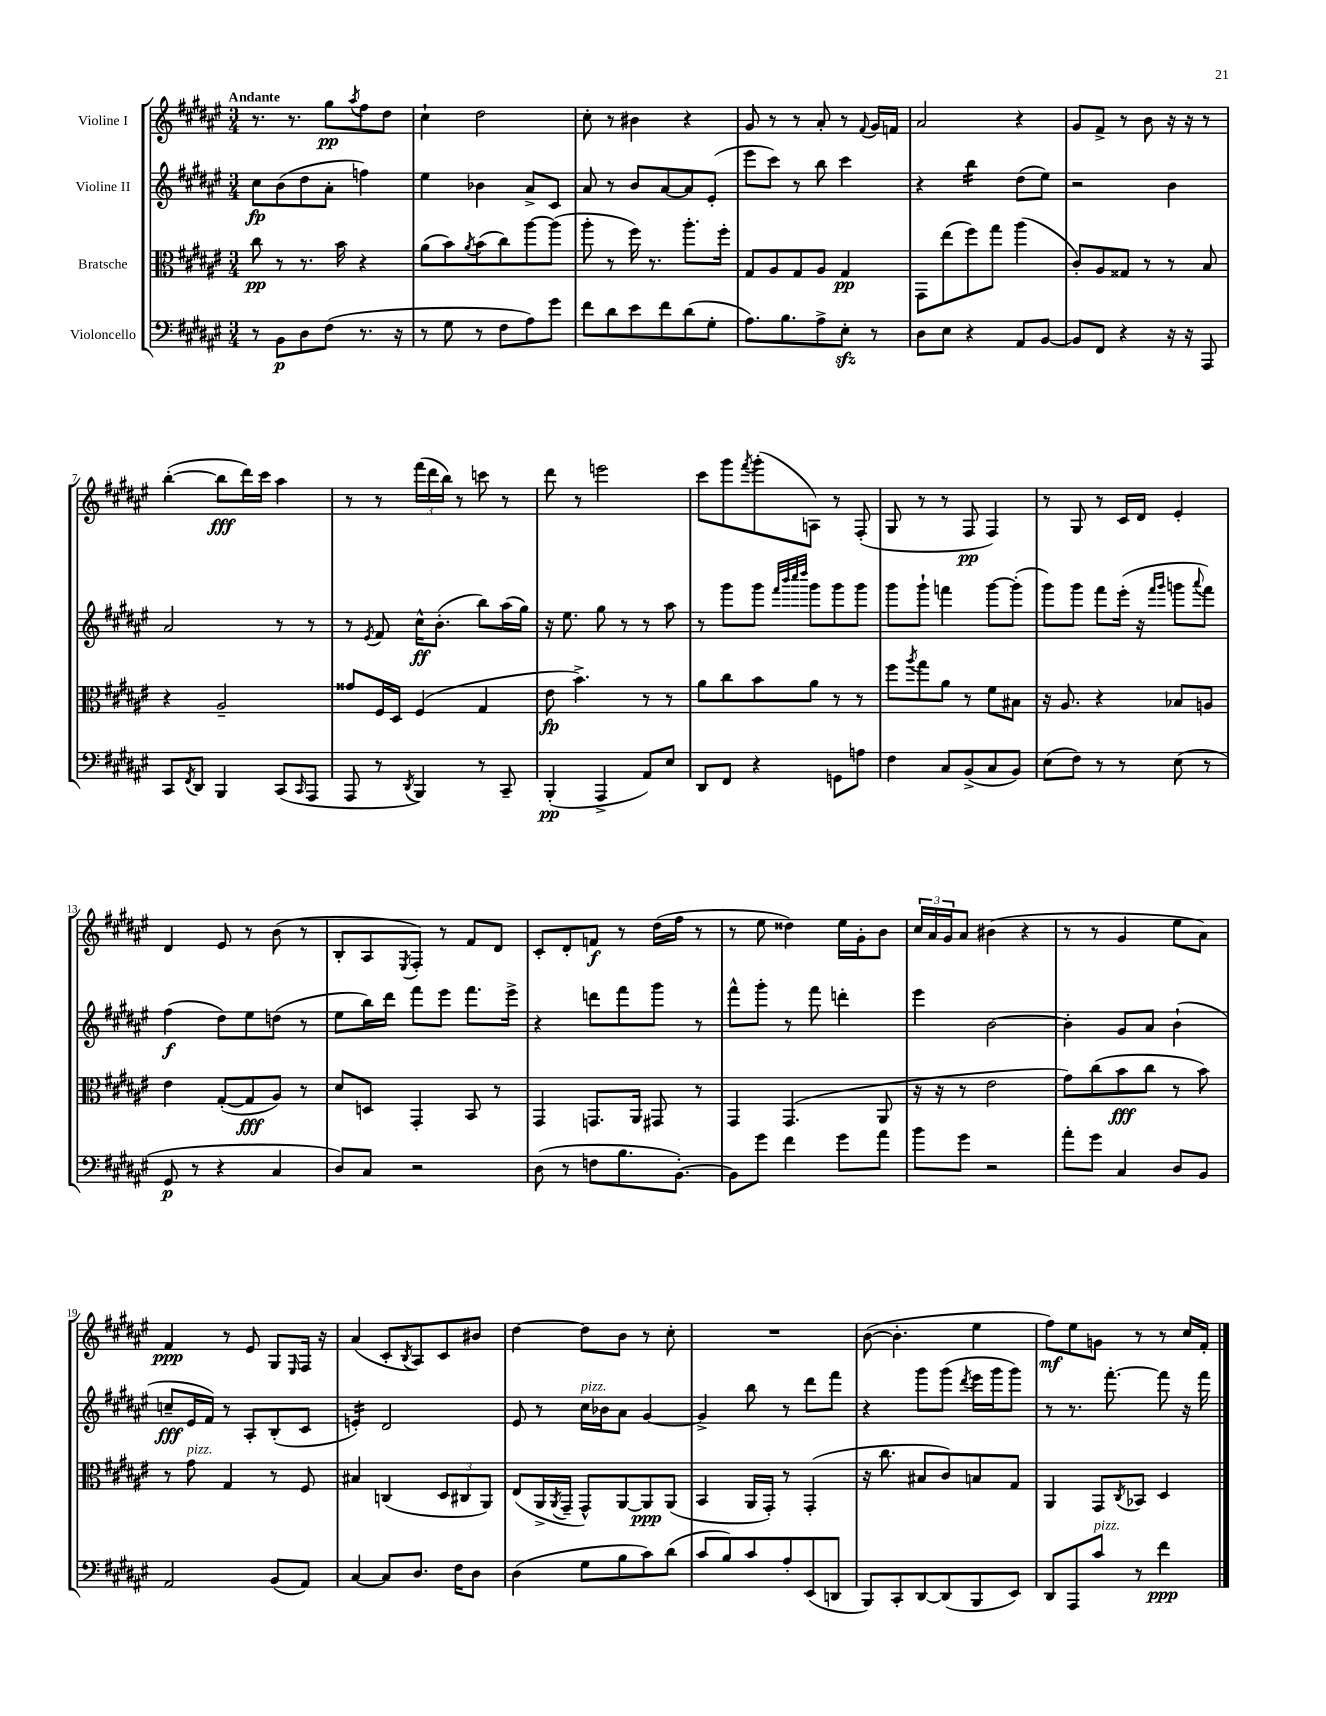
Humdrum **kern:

**kern	**kern	**kern	**kern
*staff4	*staff3	*staff2	*staff1
*clefF4	*clefC3	*clefG2	*clefG2
*k[f#c#g#d#a#e#]	*k[f#c#g#d#a#e#]	*k[f#c#g#d#a#e#]	*k[f#c#g#d#a#e#]
*M3/4	*M3/4	*M3/4	*M3/4
8r	8cc#	8cc#	8.r
8BB	8r	(8b	.
.	.	.	8.r
8D#	8.r	8dd#	.
(8F#	.	8a#'	8gg#
.	16b	.	.
.	.	.	8qaa#
8.r	4r	4ff)	8ff#
.	.	.	8dd#
16r	.	.	.
=	=	=	=
8r	(8a#	4ee#	4cc#`
8G#	8b)	.	.
.	8qa#	.	.
8r	(8b	4b-	2dd#
8F#	8cc#)	.	.
8A#)	[8aa#	8a#^	.
8g#	(8aa#]	8c#	.
=	=	=	=
8f#	8aa#'	8a#	8cc#'
8d#	8r	8r	8r
8e#	16ff#)	8b	4b#
.	8.r	.	.
8f#	.	[8a#	.
(8d#	8.aa#'	8a#]	4r
8G#'	.	(8e#'	.
.	16ff#'	.	.
=	=	=	=
8.A#)	8G#	8eee#	8g#
.	8A#	8ccc#)	8r
8.B	.	.	.
.	8G#	8r	8r
8A#^	8A#	8bb	8a#'
8E#'	4G#	4ccc#	8r
.	.	.	8qqf#
8r	.	.	16g#
.	.	.	16f
=	=	=	=
8D#	8GG#	4r	2a#
8E#	(8ee#	.	.
4r	8ff#)	4bb	.
.	8gg#	.	.
8AA#	(4aa#	(8dd#	4r
[8BB	.	8ee#)	.
=	=	=	=
8BB]	8c#')	2r	8g#
8FF#	8A#	.	8f#^
4r	8G##	.	8r
.	8r	.	8b
16r	8r	4b	16r
16r	.	.	16r
8AAA#	8B	.	8r
=	=	=	=
8CC#	4r	2a#	([4bb'
8qFF#	.	.	.
8DD#	.	.	.
4BBB	2A#~	.	8bb]
.	.	.	16ddd#)
.	.	.	16ccc#
(8CC#	.	8r	4aa#
16qqCC#	.	.	.
8AAA#	.	8r	.
=	=	=	=
8AAA#	8g##	8r	8r
.	.	8qe#	.
8r	16F#	8f#	8r
.	16D#	.	.
8qDD#	.	.	.
4BBB)	(4F#	16cc#^^	(24fff#
.	.	.	24ddd#
.	.	(8.b'	.
.	.	.	24bb)
.	.	.	8r
8r	4G#	8bb)	8ccc
8CC#~	.	(16aa#	8r
.	.	16gg#)	.
=	=	=	=
(4BBB'	8e#	16r	8ddd#
.	.	8.ee#	.
.	4.b^)	.	8r
4AAA#^	.	8gg#	2eee
.	.	8r	.
8AA#)	8r	8r	.
8E#	8r	8aa#	.
=	=	=	=
8DD#	8a#	8r	8ccc#
8FF#	8cc#	8ggg#	8ggg#
.	.	.	8qfff#
4r	8b	8ggg#	(8ggg#'
.	.	32qqfff#	.
.	.	32qqbbb	.
.	.	32qqcccc#	.
.	.	32qqdddd#	.
.	8a#	8ggg#	8A)
8GG	8r	8ggg#	8r
8A	8r	8ggg#	(8F#'
=	=	=	=
4F#	8ff#	8ggg#	8G#
.	8qaa#	.	.
.	8gg#	8ggg#`	8r
8C#	8a#	4fff	8r
(8BB^	8r	.	8F#
8C#	8f#	[8ggg#	4F#)
8BB)	8B#	(8ggg#']	.
=	=	=	=
(8E#	16r	8ggg#)	8r
.	8.A#	.	.
8F#)	.	8ggg#	8G#
8r	4r	8fff#	8r
8r	.	(16eee#'	16c#
.	.	16r	16d#
.	.	16qqfff#	.
.	.	16qqggg#	.
(8E#	8B-	8ggg	4e#'
.	.	8qqaaa#	.
8r	8A	8fff#)	.
=	=	=	=
8GG#	4e#	(4ff#	4d#
8r	.	.	.
4r	([8G#'	8dd#)	8e#
.	8G#]	8ee#	8r
4C#	8A#)	(8dd	(8b
.	8r	8r	8r
=	=	=	=
8D#)	8d#	8ee#	8B'
8C#	8D	16bb)	8A#
.	.	16ddd#	.
.	.	.	8qE#
2r	4GG#'	8fff#	8F#')
.	.	8eee#	8r
.	8BB	8.fff#	8f#
.	8r	.	8d#
.	.	16eee#^	.
=	=	=	=
(8D#	4GG#	4r	8c#'
8r	.	.	8d#'
8F	8.GG	8ddd	8f
8.B	.	8fff#	8r
.	16AA#	.	.
.	8GG#	8ggg#	(16dd#
[8.BB')	.	.	16ff#
.	8r	8r	8r
=	=	=	=
8BB]	4GG#	8fff#^^	8r
8g#	.	8ggg#'	8ee#
4f#	(4.GG#	8r	4dd##)
.	.	8fff#	.
8g#	.	4ddd'	16ee#
.	.	.	16g#'
8a#	8AA#	.	8b
=	=	=	=
8b	16r	4eee#	24cc#
.	.	.	24a#
.	16r	.	.
.	.	.	24g#
8g#	8r	.	8a#
2r	2e#	[2b	(4b#
.	.	.	4r
=	=	=	=
8a#'	8g#)	4b']	8r
8g#	(8cc#	.	8r
4C#	8b	8g#	4g#
.	8cc#	8a#	.
8D#	8r	(4b`	8ee#
8BB	8b)	.	8a#)
=	=	=	=
2AA#	8r	8cc~	4f#
.	8g#	16e#	.
.	.	16f#)	.
.	4G#	8r	8r
.	.	8A#'	8e#
(8BB	8r	(8B'	8G#
.	.	.	16qqE#
8AA#)	8F#	8c#	16F#
.	.	.	16r
=	=	=	=
[4C#	4B#	4e')	(4a#
8C#]	(4C	2d#	8c#'
.	.	.	8qB
8.D#	.	.	8A#)
.	12D#	.	8c#
16F#	.	.	.
.	12C#	.	.
8D#	.	.	8b#
.	12AA#)	.	.
=	=	=	=
(4D#	(8E#	8e#	[4dd#
.	16AA#^	8r	.
.	8qAA#	.	.
.	16GG#~	.	.
8G#	8GG#^^)	16cc#	8dd#]
.	.	16b-	.
8B	[8AA#	8a#	8b
8c#)	8AA#]	[4g#	8r
(8d#	(8AA#	.	8cc#'
=	=	=	=
8c#	4BB	4g#^]	2.r
8B)	.	.	.
8c#	16AA#	8bb	.
.	16GG#')	.	.
8A#'	8r	8r	.
(8EE#	(4GG#'	8ddd#	.
8DD	.	8fff#	.
=	=	=	=
8BBB)	16r	4r	([8b
.	8.cc#	.	.
8CC#'	.	.	4.b']
[8DD#	8B#	8ggg#	.
(8DD#]	8c#)	(8ggg#	.
.	.	8qddd#	.
8BBB	8B	16eee#	4ee#
.	.	16ggg#	.
8EE#)	8G#	8ggg#)	.
=	=	=	=
8DD#	4AA#	8r	8ff#)
8AAA#	.	8.r	8ee#
8c#	8GG#	.	8g
.	.	[8.fff#'	.
.	8qC#	.	.
8r	8BB-	.	8r
4f#	4D#	8fff#]	8r
.	.	16r	16cc#
.	.	16fff#	16f#'
==	==	==	==
*-	*-	*-	*-
